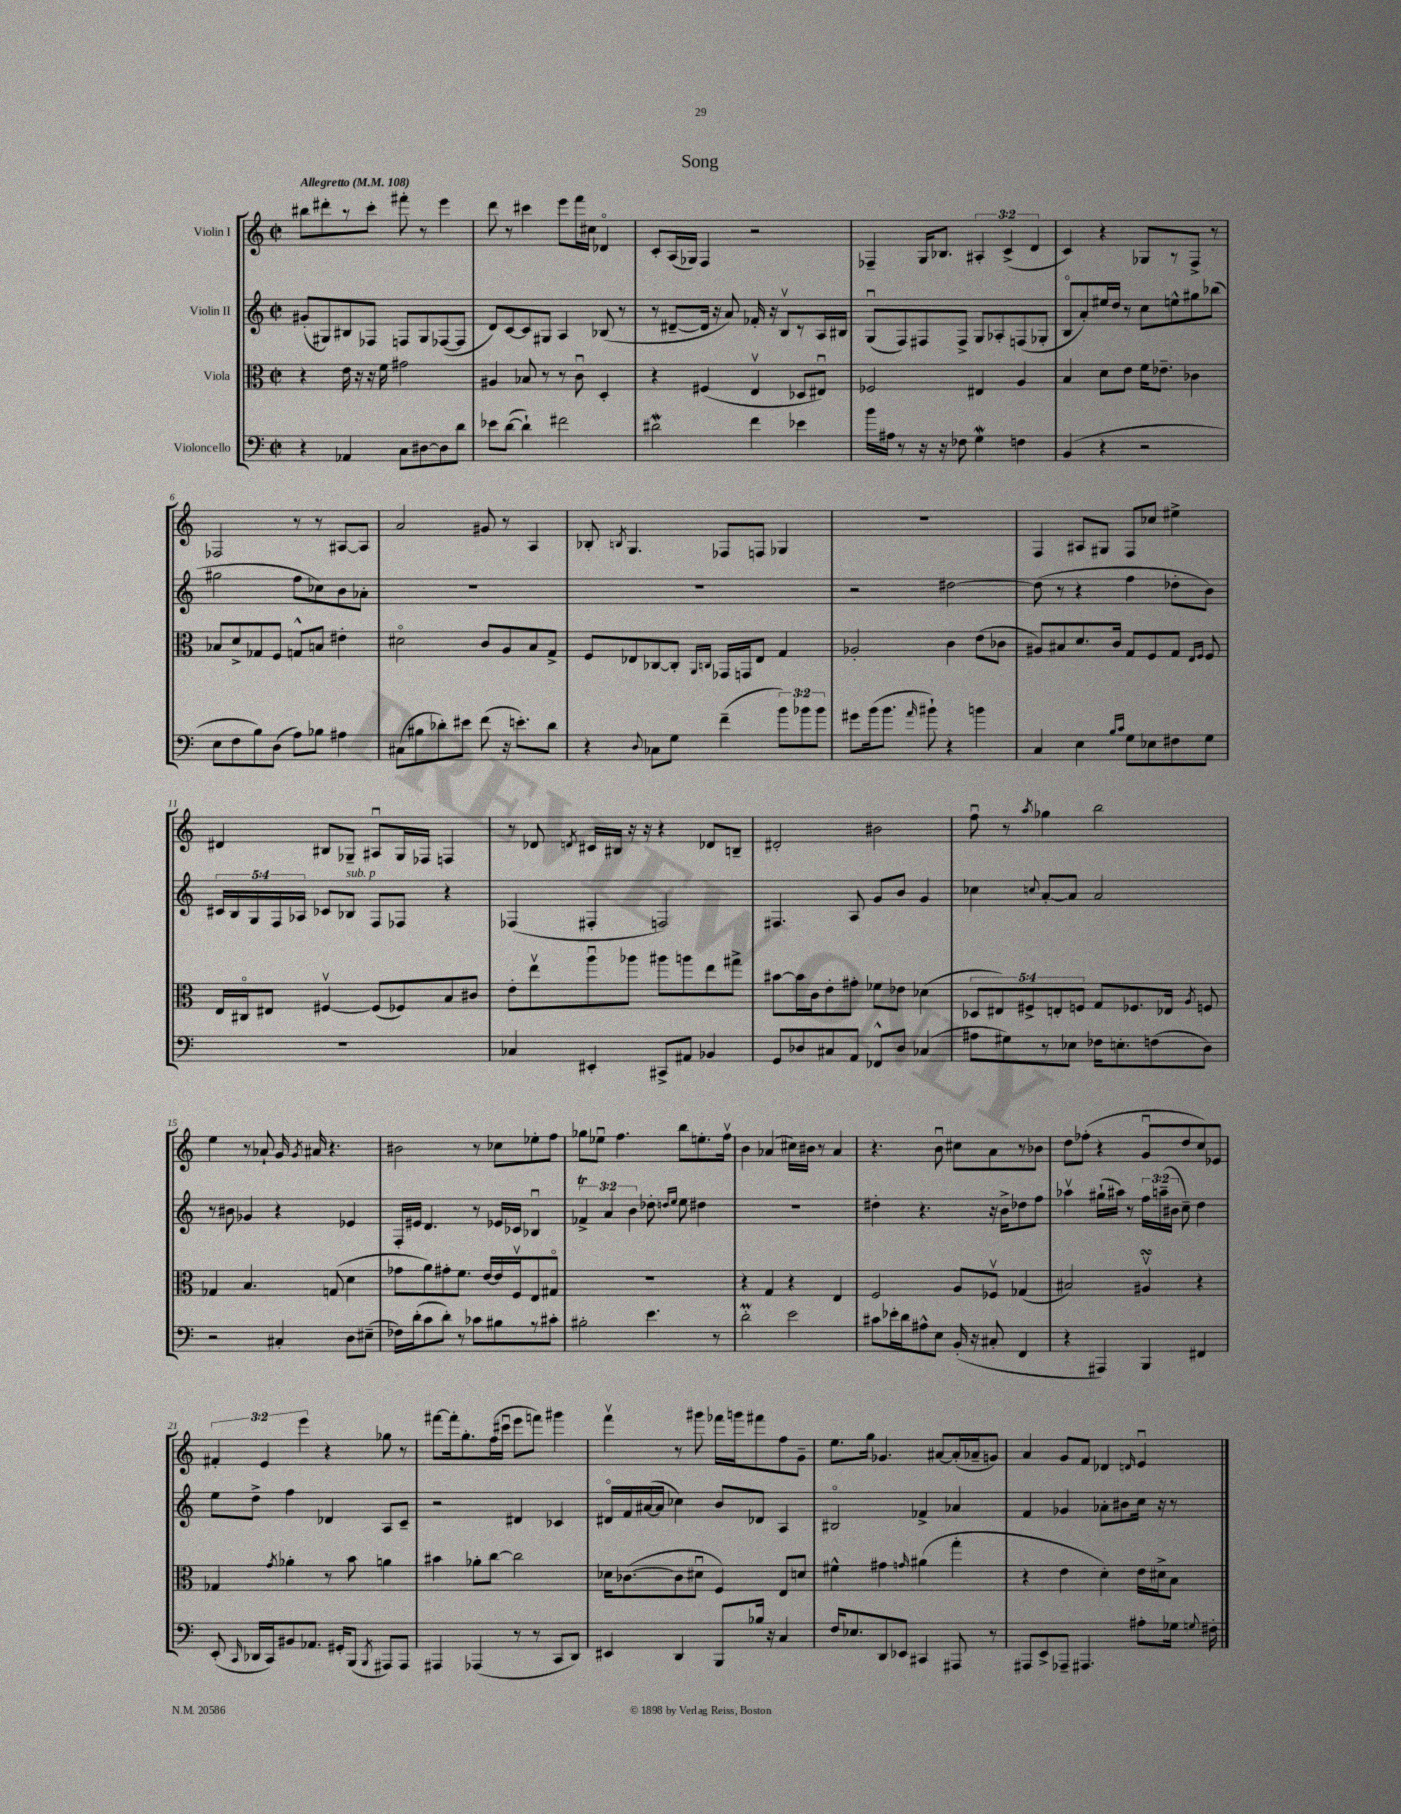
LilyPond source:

\header { title = "Song" }
<<
\new StaffGroup <<
\new Staff = "s0" \with { instrumentName = "Violin I" } {
    \clef treble \key c \major \defaultTimeSignature \time 2/2 \override Staff.TupletNumber.text = #tuplet-number::calc-fraction-text \tempo "Allegretto" 4 = 108
    \autoBeamOff bis''8[ dis'''8-. r8 c'''8]-. fis'''8-. r8 e'''4 |
    d'''8 r8 cis'''4 e'''8[ f'''16 cis''16] des'4\flageolet |
    c'8[-. a16( ges16]) f4 r2 |
    fes4-- g16[ bes8.] \tuplet 3/2 { ais4-. c'4->( d'4 } |
    c'4) r4 ges8[ r8 f8]-> r8 |
    fes2 r8 r8 ais8[~ ais8] |
    a'2 gis'8 r8 a4 |
    bes8-. \acciaccatura { b8 } g4. fes8[ f8] ges4 |
    R1 |
    f4 ais8[ gis8] f8[ ces''8] eis''4-> |
    dis'4 bis8[ ges8]-- ais8[\downbow ges16 fes16] f4 |
    r8 des'8 \acciaccatura { d'8 } cis'16[ bis16] r16 r16 r4 des'8[ b8]-- |
    dis'2-. bis'2 |
    f''8\downbow r8 \acciaccatura { a''8 } ges''4 b''2 |
    e''4 r8 aes'8-! g'16 \acciaccatura { g'8 } ais'16 r4. |
    bis'2 r8 ces''8[ ees''8-. f''8] |
    ges''8[ ees''8]\downbow f''4. b''8[ e''8.-. f''16]\upbow |
    b'4 aes'4( cis''16[) bis'16] r8 aes'4 |
    r4. b'8\downbow cis''8[ a'8 r8 bes'8] |
    d''8[ fes''8]-.( r4 g'8[\downbow d''8 c''8) ees'8] |
    \tuplet 3/2 { fis'4-. e'4 e'''4 } r4 ges''8 r8 |
    fis'''8[~ fis'''16-. g''8.-. f''16( cis'''16]\downbow e'''8[ f'''8]) gis'''4 |
    f'''4\upbow r8 gis'''8 fes'''16[ g'''16 fis'''8 f''8 g'8]-- |
    e''8.[ g''16] ges'4. ais'8[~ ais'16-.( aes'16-- g'8]) |
    a'4 g'8[ f'8] des'4 \grace { d'16 } e'4\downbow \bar "|." |
}
\new Staff = "s1" \with { instrumentName = "Violin II" } {
    \clef treble \key c \major \defaultTimeSignature \time 2/2 \override Staff.TupletNumber.text = #tuplet-number::calc-fraction-text
    \autoBeamOff gis'8[-.( gis8) bis8 fes8] f8[ gis8 fes8~( fes8] |
    d'8[) c'8~ c'8 gis8] a4 bes8( r8 |
    r8 dis'8[~-- dis'16] r16 a'8) fes'16-. r16 b8[\upbow r8 a16 bis16] |
    g8[\downbow( f8) fis8 fis8]-> g8[ aes8-. f8( ges8]-. |
    b8[\flageolet a'8-.) eis''16 d''16] r8 c''8[ e''8-^ gis''8 bes''8]( |
    gis''2 f''8[ ces''8) b'8 aes'8]-. |
    R1 |
    R1 |
    r2 dis''2~ |
    dis''8( r8 r4 f''4 des''8[-. b'8]) |
    \tuplet 5/4 { cis'16[ b16 g16 f16 aes16] } ces'8[ bes8]^\markup { \italic "sub. p" } f8[ fes8] r4 |
    fes4( fis4-. f2) |
    fis4. a8 g'8[ b'8] g'4 |
    ces''4 \appoggiatura { c''8 } a'8[~-. a'8] a'2 |
    r8 bis'8 ges'4 r4 ees'4 |
    f16[-. eis'16] d'4. r8 ees'16[ ces'16] bes4\downbow |
    \tuplet 3/2 { fes'4->\trill a'4 b'4 } des''8-. \grace { d''16[ e''16] } e''8 dis''4 |
    R1 |
    dis''4-. r4. r16 b'16[-> des''8 f''8] |
    aes''4\upbow gis''16[-!( ais''16]) r8 \tuplet 3/2 { f''16[ a''16--( bis'16] } c''8--) d''4 |
    e''8[ d''8]-> f''4 des'4 a8[ c'8]-- |
    r2 dis'4 ces'4 |
    dis'16[\flageolet f'16 ais'16~( ais'16] ces''4) b'8[ des'8] a4 |
    bis2\flageolet fes'4-> aes'4 |
    f'4 ges'4 aes'8[-. bis'8 c''16] r16 r8 \bar "|." |
}
\new Staff = "s2" \with { instrumentName = "Viola" } {
    \clef alto \key c \major \defaultTimeSignature \time 2/2 \override Staff.TupletNumber.text = #tuplet-number::calc-fraction-text
    \autoBeamOff r4 e'16 r16 r16 f'16 gis'2 |
    ais4 bes8 r8 r8 c'8\downbow d4-. |
    r4 fis4( e4\upbow des8[ eis8]\downbow) |
    fes2 eis4 a4 |
    b4 d'8[ e'8] f'16[ ees'8.]-- ces'4 |
    bes8[ d'8-> ges8 f8] g8[-^ b8] eis'4-. |
    dis'2\flageolet c'8[ a8 b8 g8]-> |
    f8[ ees8 ces8~ ces8]-. \grace { a,16[ c16] } ges,16[ g,16 ees8] g4 |
    aes2-. c'4 e'8[( ces'8] |
    ais8[) bis8 d'8. c'16] g8[ f8 g8] \grace { e16[ f16] } f8 |
    e16[ cis16\flageolet eis8] fis4~\upbow fis8[( fes8) b8 cis'8] |
    e'8[-. e''8\upbow a''8\downbow aes''8] ais''8[ a''8 e''8 gis''8]-> |
    bis'8[~ bis'16 c'16 e'8-. gis'8]-. fes'8[ ees'8] des'4( |
    \tuplet 5/4 { des8[ eis8) fis8-> e8-. f8] } g8[ fes8. ees16] \acciaccatura { a8 } f8 |
    ges4 b4. g8( d'4 |
    ges'8[ a'8) gis'8-. f'8.] e'16[~ e'16 f16\upbow e8 gis8]\flageolet |
    R1 |
    r4 g4 r4 e4 |
    f2 a8[ fes8]\upbow ges4( |
    bis2) ais4\upbow\turn r4 |
    ges4 \acciaccatura { g'8 } aes'4-. r8 b'8 a'4 |
    bis'4 aes'8[-. c''8]~ c''2 |
    des'16[ ces'8.~( ces'8 dis'8]\downbow f4) e8[ d'8] |
    fis'4-^ gis'4 \grace { g'16 } ais'4( g''4-. |
    r4 e'4 d'4-.) e'16[ dis'16-> b8] \bar "|." |
}
\new Staff = "s3" \with { instrumentName = "Violoncello" } {
    \clef bass \key c \major \defaultTimeSignature \time 2/2 \override Staff.TupletNumber.text = #tuplet-number::calc-fraction-text
    \autoBeamOff r4 aes,4 c8[ dis8~ dis8 d'8] |
    ees'8[ d'8]~( d'4-!) fis'2 |
    dis'2\mordent f'4 ees'4 |
    b'16[ ais16] r8 r16 r16 fes8 g4\mordent f4 |
    b,4( r4 r2 |
    e8[ f8 b8) d8]( a8[) bes8] ais4 |
    cis8[( bis8 des'8-.) eis'8] f'8( r16 e'8.[-.) des'8] |
    r4 \appoggiatura { d8 } ces8[ g8] f'4--( \tuplet 3/2 { b'8[) bes'8 bes'8] } |
    gis'8[ b'16( b'8.] \grace { a'16 } bis'8-!) r4 b'4 |
    c4 e4 \grace { b16[ c'16] } g8[ ees8 fis8 g8] |
    R1 |
    ces4 eis,4-. cis,8[-> ais,8] bes,4 |
    g,8[ des8 cis8 a,8] fes,8[-^ des8] ces4( |
    ais8[ gis8) r8 ees8] fes16[ e8.-. f8( d8]) |
    r2 cis4-. d8[ eis8]--( |
    fes16[) d'16-.( c'8 d'8]-.) r8 ces'8[ bis8 r8 cis'8]-. |
    bis2-. e'4. r8 |
    d'2-.\prall e'2 |
    cis'8[ ees'16-. d'16 ais8-^ e8] b,16-.( r16 cis8-. f,4 |
    r4 ais,,4) b,,4 fis,4 |
    e,8-.( \grace { c,16 } des,16[ c,16) bis,8 aes,8.] gis,16[-. b,,8]( \acciaccatura { b,,8 } ais,,8[) ais,,8] |
    ais,,4 aes,,4( r8 r8 c,8[ d,8]) |
    eis,4 d,4 b,,8[ bes16] r16 c4 |
    f16[ ees8. d,8 ees,8] cis,4 ais,,8 r8 |
    ais,,8[ e,8-> aes,,8]-- ais,,4. ais8[-. ges16] \appoggiatura { g8 } fis16-. \bar "|." |
}
>>
>>
